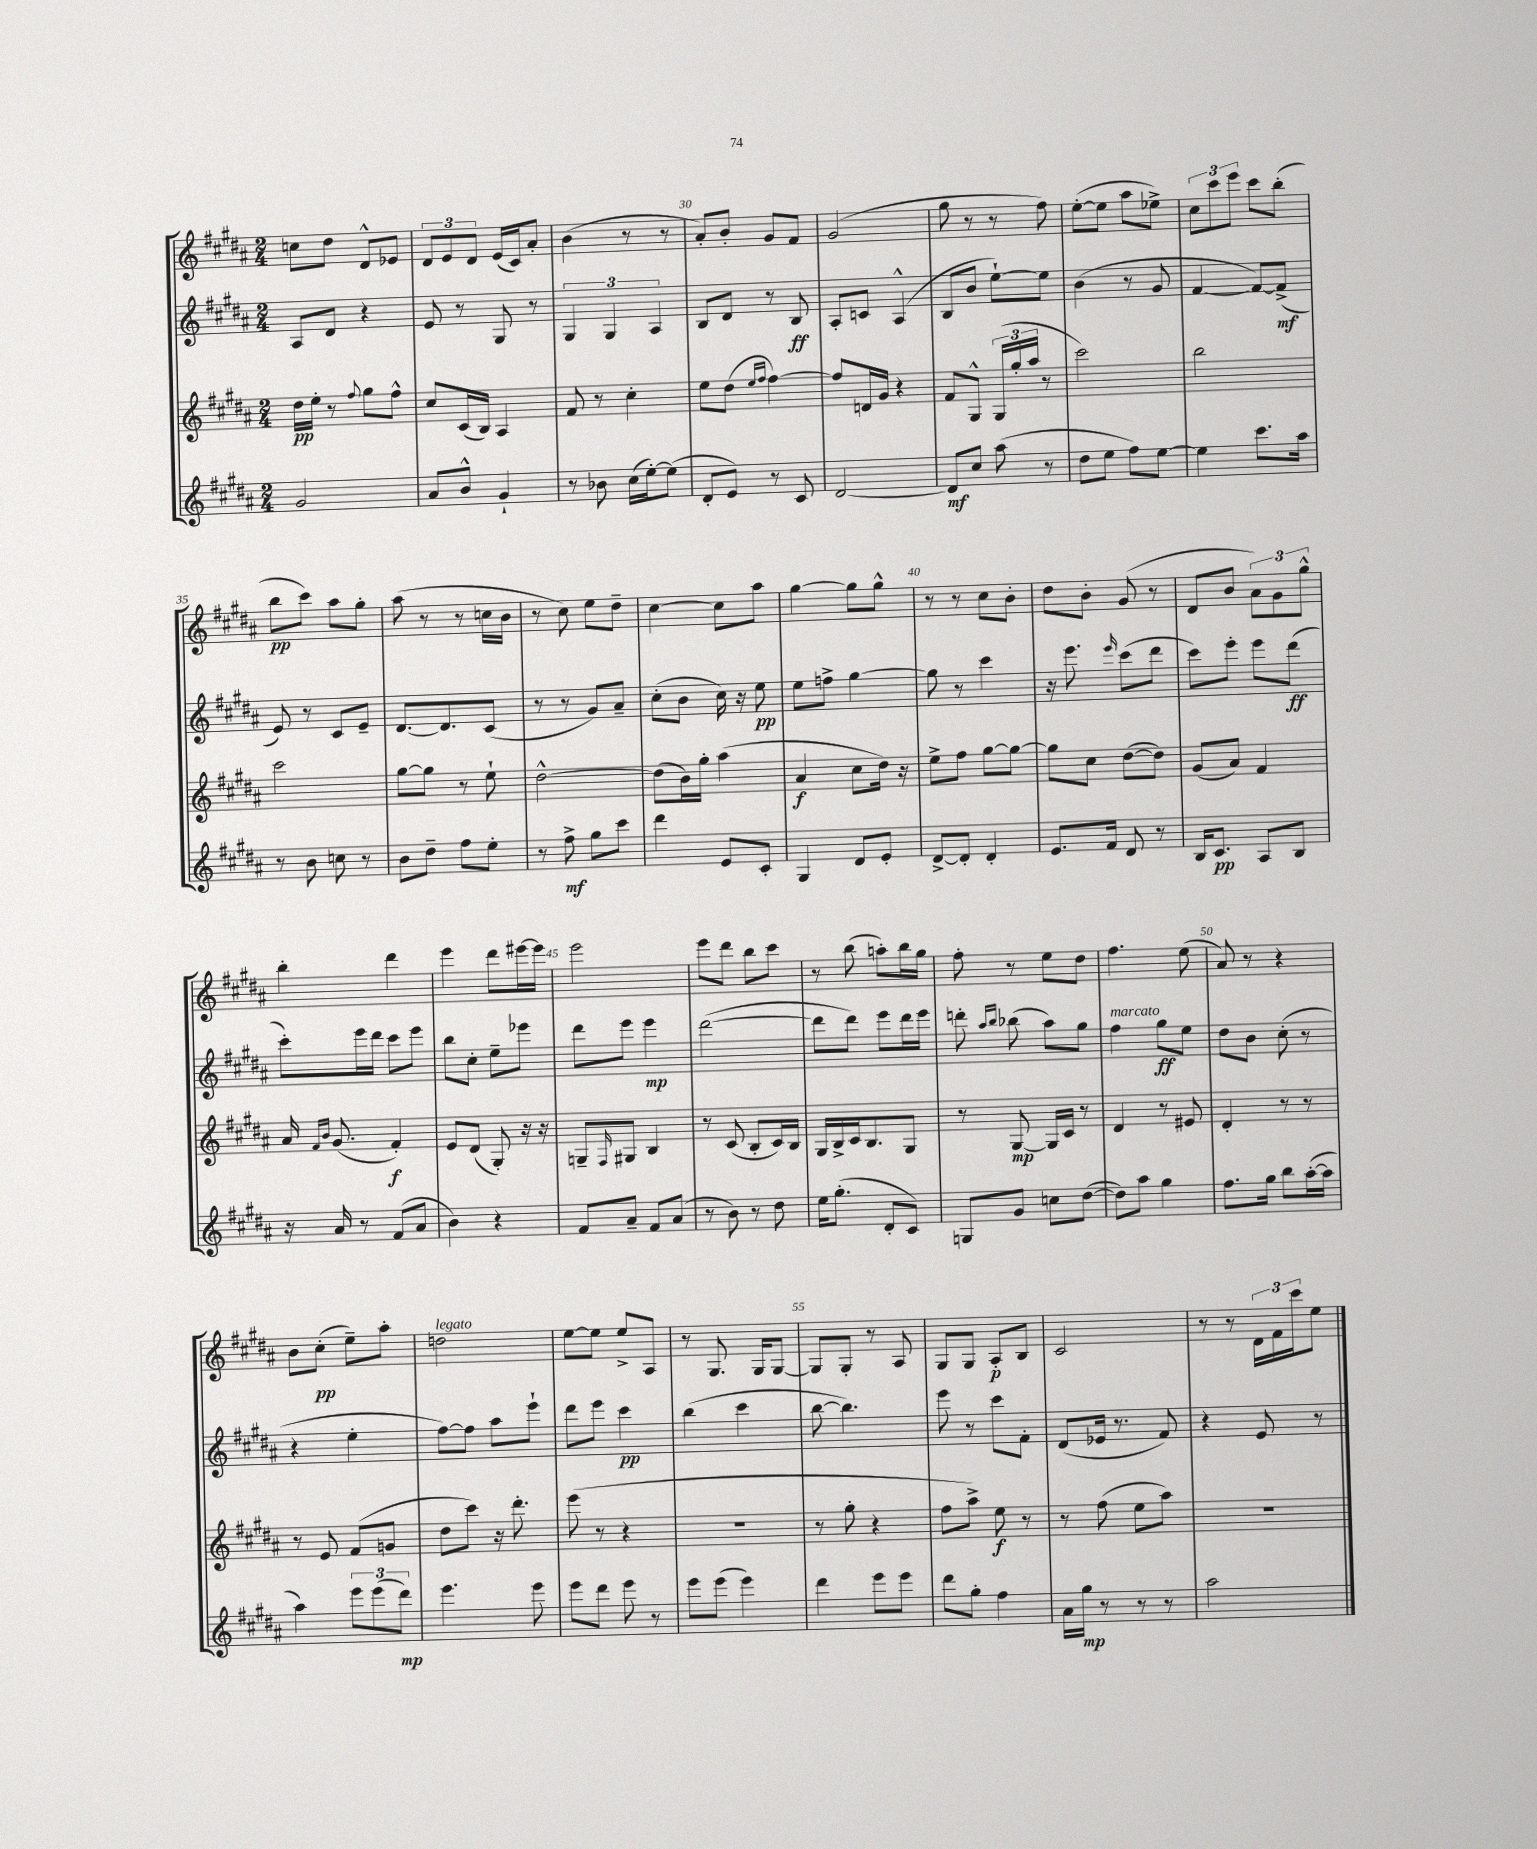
<<
\new StaffGroup <<
\new Staff = "s0" {
    \clef treble \key b \major \numericTimeSignature \time 2/4
    c''8 dis''8 dis'8-^ ees'8 |
    \tuplet 3/2 { dis'8 e'8 dis'8 } e'16( cis'16) ais'8-. |
    b'4( r8 r8 |
    ais'8-.) b'8-. gis'8 fis'8 |
    gis'2( |
    gis''8 r8 r8 fis''8) |
    e''8~-.( e''8 ais''8 ees''8->) |
    \tuplet 3/2 { cis''8 cis'''8 e'''8 } cis'''8 b''8-.( |
    b''8\pp cis'''8) ais''8 gis''8-. |
    ais''8( r8 r8 c''16 b'16 |
    r8 cis''8) e''8 dis''8-- |
    cis''4~ cis''8 ais''8 |
    gis''4~ gis''8 gis''8-^ |
    r8 r8 cis''8 b'8-. |
    dis''8 b'8-. gis'8( r8 |
    dis'8 b'8 \tuplet 3/2 { ais'8) gis'8 gis''8-^ } |
    b''4-. dis'''4 |
    e'''4 dis'''8 eis'''16~ eis'''16 |
    e'''2 |
    e'''8 dis'''8 b''8 cis'''8 |
    r8 b''8( a''8-.) b''16 gis''16 |
    fis''8-. r8 e''8 dis''8 |
    fis''4. e''8( |
    ais'8) r8 r4 |
    b'8 cis''8-.\pp( e''8--) ais''8-. |
    d''2^\markup { \italic "legato" } |
    e''8~ e''8 e''8-> ais8 |
    r8 gis8. gis16 gis8~ |
    gis8 gis8-. r8 ais8 |
    gis8 gis8 ais8-.\p b8 |
    cis'2 |
    r8 r8 \tuplet 3/2 { dis'16 fis'16 cis'''16 } e''8 \bar "|." |
}
\new Staff = "s1" {
    \clef treble \key b \major \numericTimeSignature \time 2/4
    ais8 dis'8 r4 |
    e'8 r8 gis8 r8 |
    \tuplet 3/2 { gis4 gis4 ais4 } |
    b8 dis'8 r8 b8\ff |
    ais8-. c'8 ais4-^( |
    b8 b'8 e''8~-!) e''8 |
    b'4( r8 gis'8 |
    fis'4~ fis'8~) fis'8->\mf( |
    e'8) r8 cis'8 e'8-- |
    dis'8.~ dis'8. cis'8( |
    r8 r8 gis'8) ais'8-- |
    cis''8-.( b'8 cis''16) r16 e''8\pp |
    e''8 f''8-> gis''4~ |
    gis''8 r8 cis'''4 |
    r16 e'''8. \grace { e'''16 } cis'''8( dis'''8 |
    cis'''8) e'''8-. e'''8 dis'''8\ff( |
    cis'''8-.) e'''16 dis'''16 cis'''8 e'''8 |
    b''8 cis''8-. e''8-- ees'''8 |
    dis'''8 e'''8 e'''4\mp |
    dis'''2~( |
    dis'''8 dis'''8) e'''8 dis'''16 e'''16 |
    d'''8-. \grace { ais''16 b''16 } bes''8( ais''8) gis''8 |
    fis''4^\markup { \italic "marcato" } gis''8\ff e''8 |
    dis''8 b'8 cis''8-.( r8 |
    r4 e''4-. |
    fis''8~) fis''8 ais''8 e'''8-! |
    dis'''8 e'''8 cis'''4\pp |
    b''4( cis'''4 |
    b''8~ b''4.) |
    e'''8 r8 cis'''8 fis'8-. |
    dis'8( ees'16 r8. fis'8) |
    r4 e'8 r8 \bar "|." |
}
\new Staff = "s2" {
    \clef treble \key b \major \numericTimeSignature \time 2/4
    dis''16\pp e''16-. r8 \appoggiatura { fis''8 } gis''8 fis''8-^ |
    cis''8 cis'16( b16) ais4 |
    fis'8 r8 cis''4-. |
    e''8 dis''8( \grace { e''16 fis''16 } fis''4~) |
    fis''8 d'16 gis'16 r4 |
    fis'8 gis8-^ \tuplet 3/2 { gis16( gis''16-. ais''16 } r8 |
    cis'''2) |
    b''2 |
    cis'''2 |
    gis''8~ gis''8 r8 e''8-! |
    dis''2~-^ |
    dis''8( b'16) gis''16-. ais''4( |
    ais'4\f cis''8 dis''16) r16 |
    e''8-> fis''8 gis''8~ gis''8~ |
    gis''8 cis''8 dis''8~( dis''8) |
    gis'8( ais'8) fis'4 |
    ais'16 \grace { fis'16 b'16 } gis'8.( fis'4-.\f) |
    e'8 dis'8( gis8-.) r16 r16 |
    g8-- \grace { fis16 } gis8 b4 |
    r8 cis'8( b8-. cis'16) b16 |
    gis16 b16-> cis'16 b8. gis8 |
    r8 gis8~\mp gis16 cis'16 r8 |
    dis'4 r8 eis'8 |
    dis'4-. r8 r8 |
    r8 e'8 fis'8( g'8 |
    dis''8 cis'''8) r16 dis'''8.-. |
    e'''8( r8 r4 |
    r2 |
    r8 gis''8-. r4 |
    fis''8 ais''8->) e''8\f r8 |
    r8 fis''8( e''8 ais''8) |
    R2 \bar "|." |
}
\new Staff = "s3" {
    \clef treble \key b \major \numericTimeSignature \time 2/4
    gis'2 |
    ais'8 b'8-^ gis'4-! |
    r8 bes'8 cis''16( e''16~-.) e''8( |
    dis'8-. e'8) r8 cis'8 |
    dis'2~ |
    dis'8\mf cis''8 ais''8( r8 |
    dis''8 e''8 fis''8) e''8~ |
    e''4 cis'''8. ais''16 |
    r8 b'8 c''8 r8 |
    b'8 dis''8-- fis''8 e''8-. |
    r8 fis''8->\mf gis''8 cis'''8 |
    dis'''4 e'8 cis'8-. |
    gis4 dis'8 e'8-. |
    dis'8~-> dis'8-. dis'4-. |
    e'8. fis'16 dis'8 r8 |
    b16 cis'8.\pp ais8 b8 |
    r16 ais'16 r8 fis'8( ais'8 |
    b'4) r4 |
    fis'8 ais'8-- fis'8 ais'8( |
    r8 b'8) r8 dis''8 |
    e''16 gis''8.-.( dis'8-. cis'8) |
    g8 gis'8 c''8 dis''8~( |
    dis''8) ais''8 gis''4 |
    fis''8. gis''16 b''8 ais''16~-.( ais''16 |
    ais''4) \tuplet 3/2 { e'''8 e'''8( dis'''8\mp) } |
    e'''4. e'''8 |
    e'''8 dis'''8 e'''8 r8 |
    e'''8 e'''8( e'''4) |
    dis'''4 e'''8 e'''8 |
    dis'''8 gis''8-. fis''4 |
    ais'16 gis''16\mp r8 r8 r8 |
    ais''2 \bar "|." |
}
>>
>>
\layout { \context { \Score currentBarNumber = #27 \override BarNumber.break-visibility = ##(#f #t #t) barNumberVisibility = #(every-nth-bar-number-visible 5) } }
